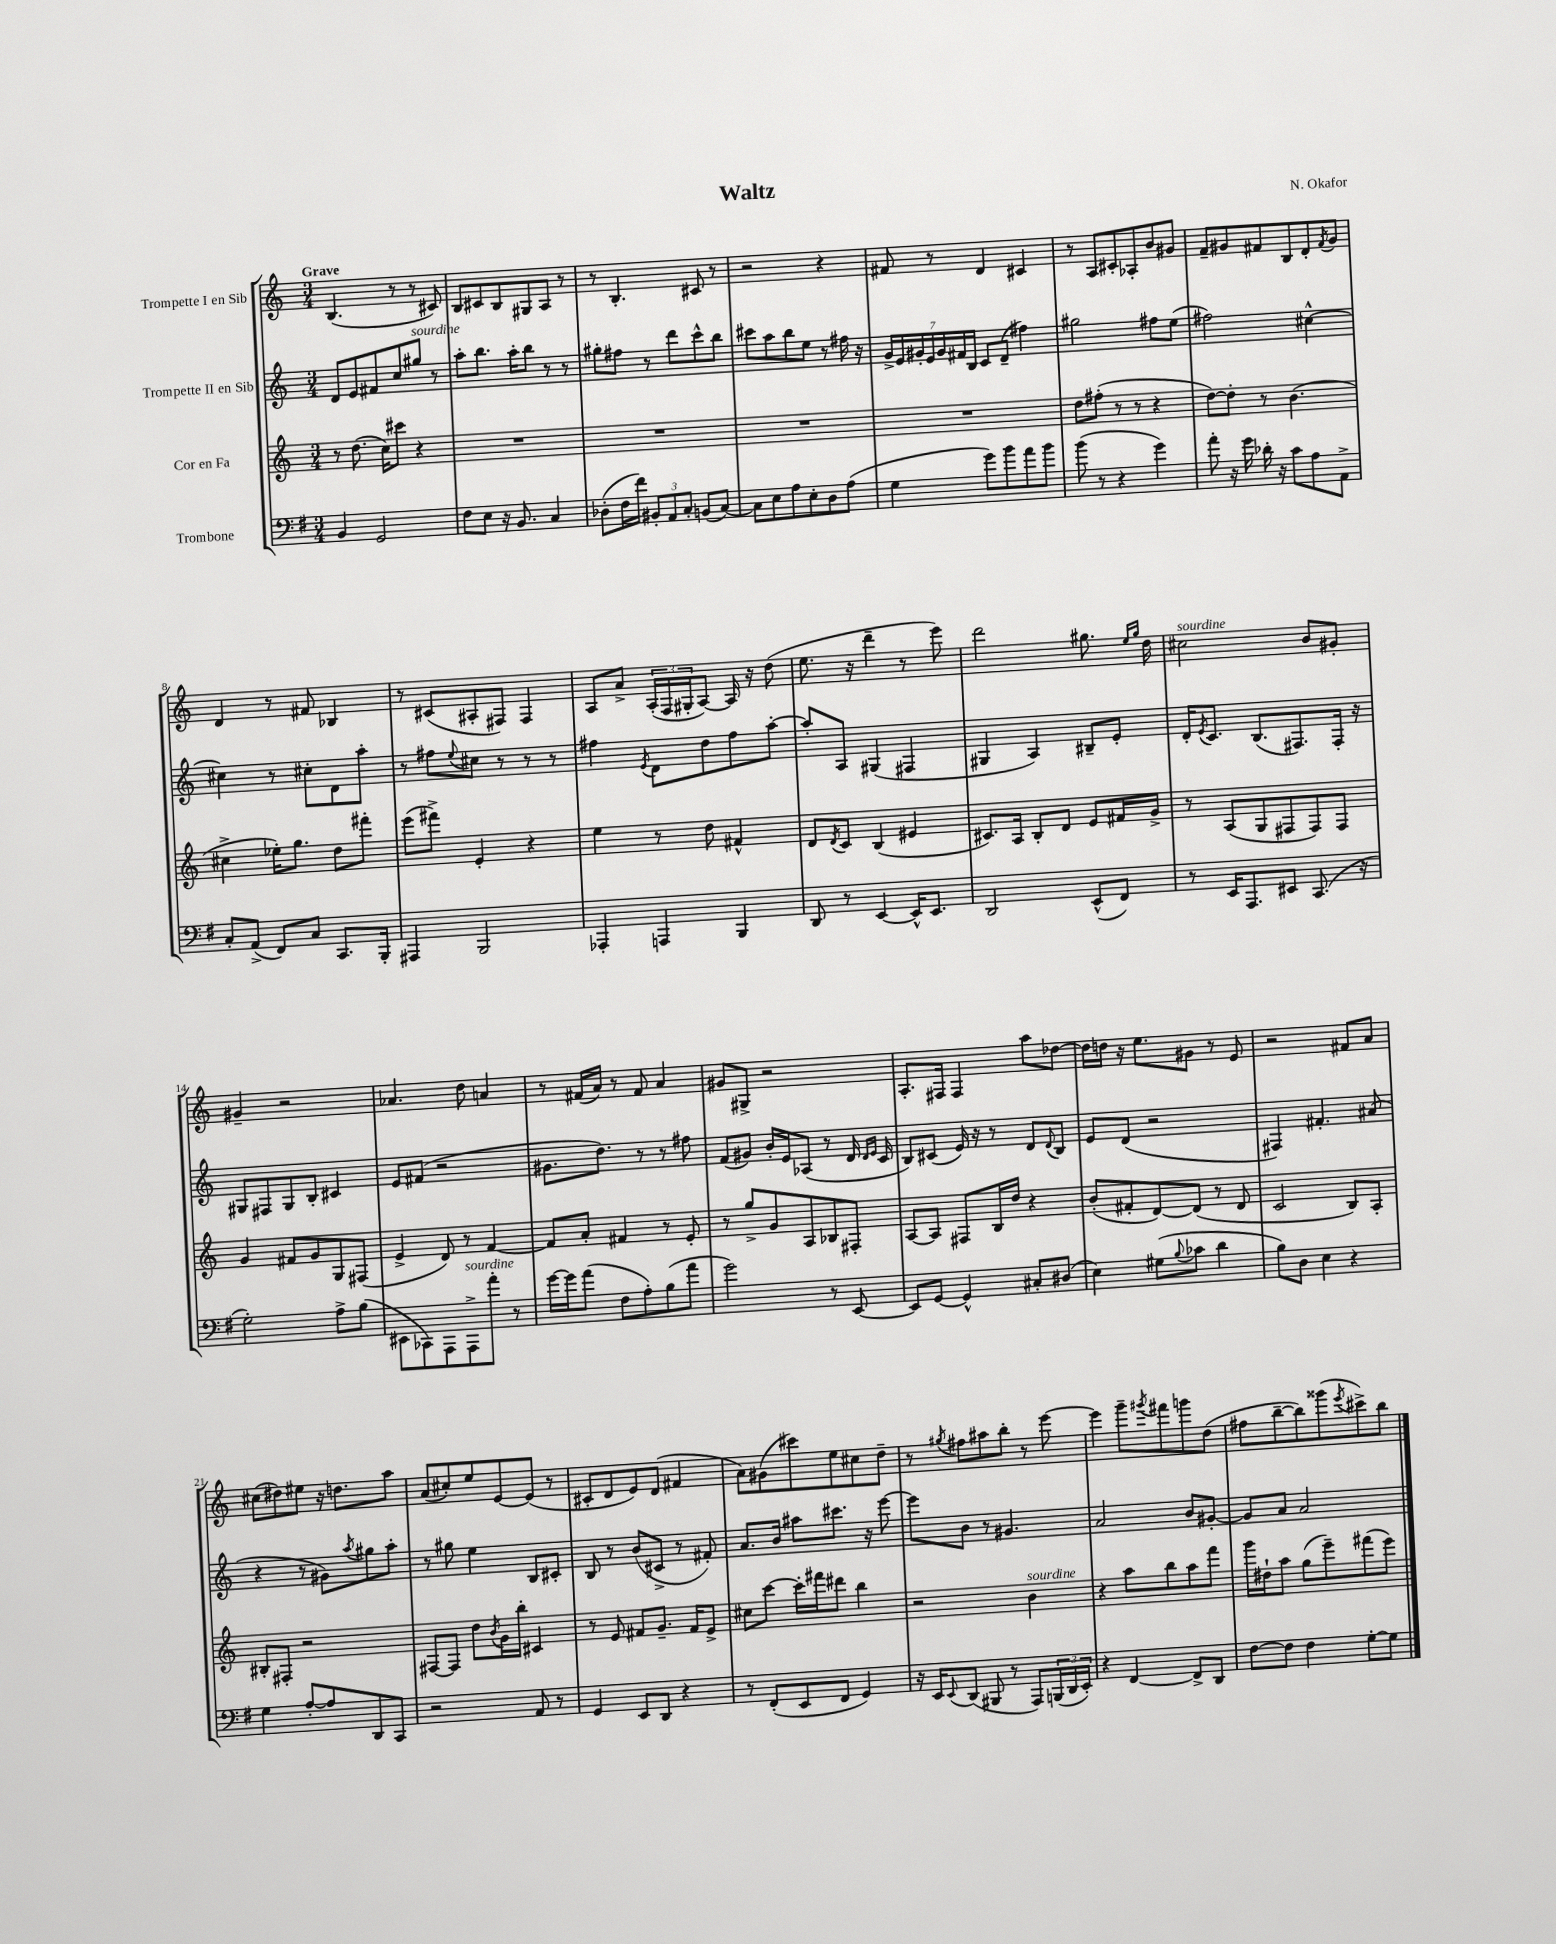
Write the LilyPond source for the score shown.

\header { title = "Waltz" composer = "N. Okafor" }
<<
\new StaffGroup <<
\new Staff = "s0" \with { instrumentName = "Trompette I en Sib" } {
    \clef treble \key c \major \numericTimeSignature \time 3/4 \tempo "Grave"
    b4.( r8 r8 cis'8) |
    b8 cis'8 b8 gis8 a8 r8 |
    r8 b4.-. cis'8 r8 |
    r2 r4 |
    fis'8 r8 d'4 cis'4 |
    r8 a8 cis'8-. aes8-. b'8 gis'8 |
    f'8-- gis'8 fis'8 b8 d'8-. \acciaccatura { fis'8 } gis'8 |
    d'4 r8 fis'8 bes4 |
    r8 cis'8( ais8-. fis8) fis4 |
    a8 a'8-> \tuplet 3/2 { a16-.( f16 gis16-. } a8~) a16 r16 d''8( |
    e''8. r16 d'''4-- r8 e'''8) |
    d'''2 gis''8. \grace { e''16 gis''16 } d''16 |
    cis''2^\markup { \italic "sourdine" } b'8 gis'8-. |
    gis'4-- r2 |
    aes'4. d''8 a'4 |
    r8 fis'16( a'16) r8 fis'8 a'4 |
    gis'8 gis8-> r2 |
    a8.-. fis16 fis4 a''8 des''8~ |
    des''16 d''16 r16 e''8. gis'8 r8 e'8 |
    r2 fis'8 a'8 |
    cis''8( dis''8) eis''8 r16 d''8. a''8 |
    a'8( cis''8-.) e''8 e'8~ e'8( r8 |
    cis'8-. d'8 e'8) d'8( fis'4 |
    a'8) gis'8( cis'''8) e''8 cis''8 d''8-- |
    r8 \acciaccatura { gis''8 } fis''8 ais''8 b''8-. r8 e'''8~ |
    e'''4 g'''8-- \acciaccatura { gis'''8 } fis'''8 g'''8 d''8( |
    fis''8 b''8~-- b''8) gisis'''8( \acciaccatura { e'''8 } cis'''8->) b''8 \bar "|." |
}
\new Staff = "s1" \with { instrumentName = "Trompette II en Sib" } {
    \clef treble \key c \major \numericTimeSignature \time 3/4
    d'8 e'8 fis'8 c''8 gis''8^\markup { \italic "sourdine" } r8 |
    a''8-. b''8. a''16-. b''8 r8 r8 |
    gis''8-. fis''8 r8 d'''8 c'''8-^ b''8 |
    cis'''8 a''8 b''8 e''8 r8 fis''16 r16 |
    \tuplet 7/4 { g'16-> e'16 gis'16-. e'16 gis'16 fis'16 b16 } c'8 d'8--( fis''4) |
    gis''2 fis''8 e''8( |
    fis''2) cis''4~-^ |
    cis''4 r8 cis''8-. d'8 a''8-. |
    r8 fis''8 \appoggiatura { e''8 } cis''8 r8 r8 r8 |
    fis''4 \acciaccatura { e'8 } d'8 d''8 fis''8 a''8~-. |
    a''8-. a8 gis4( fis4 |
    gis4 a4) bis8-- e'8-. |
    d'16-. \acciaccatura { e'8 } c'8. b8.( fis8.) fis16-. r16 |
    gis8 fis8 gis8 b8-. cis'4 |
    e'8 fis'8( r2 |
    gis'8. d''8.) r8 r8 fis''8 |
    f'8( gis'8) b'16-. e'16 aes8( r8 d'16 \grace { d'16 e'16 } c'16 |
    b8) cis'8( e'16) r16 r8 d'8 \appoggiatura { d'8 } b8 |
    e'8 d'8( r2 |
    fis4) fis'4.-. ais'8( |
    r4 r8 gis'8) \acciaccatura { a''8 } gis''8 a''8-. |
    r8 gis''8 e''4 b8 cis'8-. |
    b8 r8 b'8( cis'8-> r8 fis'8-.) |
    a'8. b'16 ais''8 cis'''8. r16 e'''8~ |
    e'''8 b'8 r8 gis'4. |
    a'2 b'8 gis'8~-. |
    gis'8 a'8 a'2 \bar "|." |
}
\new Staff = "s2" \with { instrumentName = "Cor en Fa" } {
    \clef treble \key c \major \numericTimeSignature \time 3/4
    r8 d''8.( c''16) cis'''8 r4 |
    R2. |
    R2. |
    R2. |
    R2. |
    d''8 fis''8-.( r8 r8 r4 |
    d''8~) d''8-. r8 b'4.( |
    cis''4-> ees''16-.) g''8. d''8 fis'''8-. |
    e'''8( fis'''8->) e'4-. r4 |
    e''4 r8 d''8 fis'4-^ |
    d'8 \acciaccatura { d'8 } c'8 b4( eis'4 |
    cis'8.) a16 b8-. d'8 e'8 fis'16 g'16-> |
    r8 a8( g8 fis8 fis8) fis8 |
    g'4 fis'8 g'8 g8 fis8( |
    e'4-> d'8) r8 f'4~ |
    f'8 a'8-. fis'4 r8 e'8-. |
    r8 g''8-> g'8 a8 bes8 fis8-. |
    a8~ a8 fis8 b16 d''16 r4 |
    b'8-.( fis'8-. d'8~) d'8( r8 d'8 |
    c'2 b8) a8-. |
    bis8-. fis8-. r2 |
    fis8~ fis8 d''8 \acciaccatura { b'8 } g'16 b''16-. cis'4 |
    r8 e'8 fis'8 g'8.-- fis'16 e'8-> |
    cis''8 c'''8~ c'''16-. fis'''16 dis'''8 b''4 |
    r2 b'4^\markup { \italic "sourdine" } |
    r4 a''8 b''8 a''8 f'''8 |
    g'''16 dis''16-! a''8 g''8( e'''8--) fis'''8( e'''8) \bar "|." |
}
\new Staff = "s3" \with { instrumentName = "Trombone" } {
    \clef bass \key g \major \numericTimeSignature \time 3/4
    b,4 g,2 |
    fis8 e8 r16 b,8. c4 |
    des8-.( fis16 fis'16) \tuplet 3/2 { bis,8-. a,8 c8-. } b,8( c8~) |
    c8 e8 a8 e8-. d8 a8( |
    g4 g'8) b'8 a'8 b'8 |
    b'8( r8 r4 g'4) |
    a'8-. r16 g'16 des'16-. r16 c'8 a8 a,8-> |
    c8-. a,8->( fis,8) c8 c,8. b,,16-. |
    ais,,4 b,,2 |
    aes,,4-. a,,4 b,,4 |
    d,8 r8 e,4~ e,16-^ e,8. |
    d,2 e,8-^( fis,8) |
    r8 e,16 a,,8. eis,8 c,8.( r16 |
    g2-.) a8-> b8( |
    eis,8 ces,8) a,,8 a,,8->^\markup { \italic "sourdine" } a'8-. r8 |
    g'16~ g'16 a'8( fis8 a8-.) b8( a'8 |
    g'2) r8 e,8~ |
    e,8 g,8~ g,4-^ cis8-. dis8( |
    e4) gis8( \appoggiatura { b8 } ces'8 d'4 |
    b8) d8 e4 r4 |
    g4 a8~-. a8 d,8 c,8 |
    r2 a,8 r8 |
    g,4 e,8 d,8 r4 |
    r8 fis,8-.( e,8 fis,8 g,4) |
    r16 e,16 \appoggiatura { e,8 } d,8( bis,,8 r8 a,,8) \tuplet 3/2 { b,,16( d,16 e,16-.) } |
    r4 fis,4~ fis,8-> d,8 |
    fis8~ fis8 fis4 g8~-. g8 \bar "|." |
}
>>
>>
